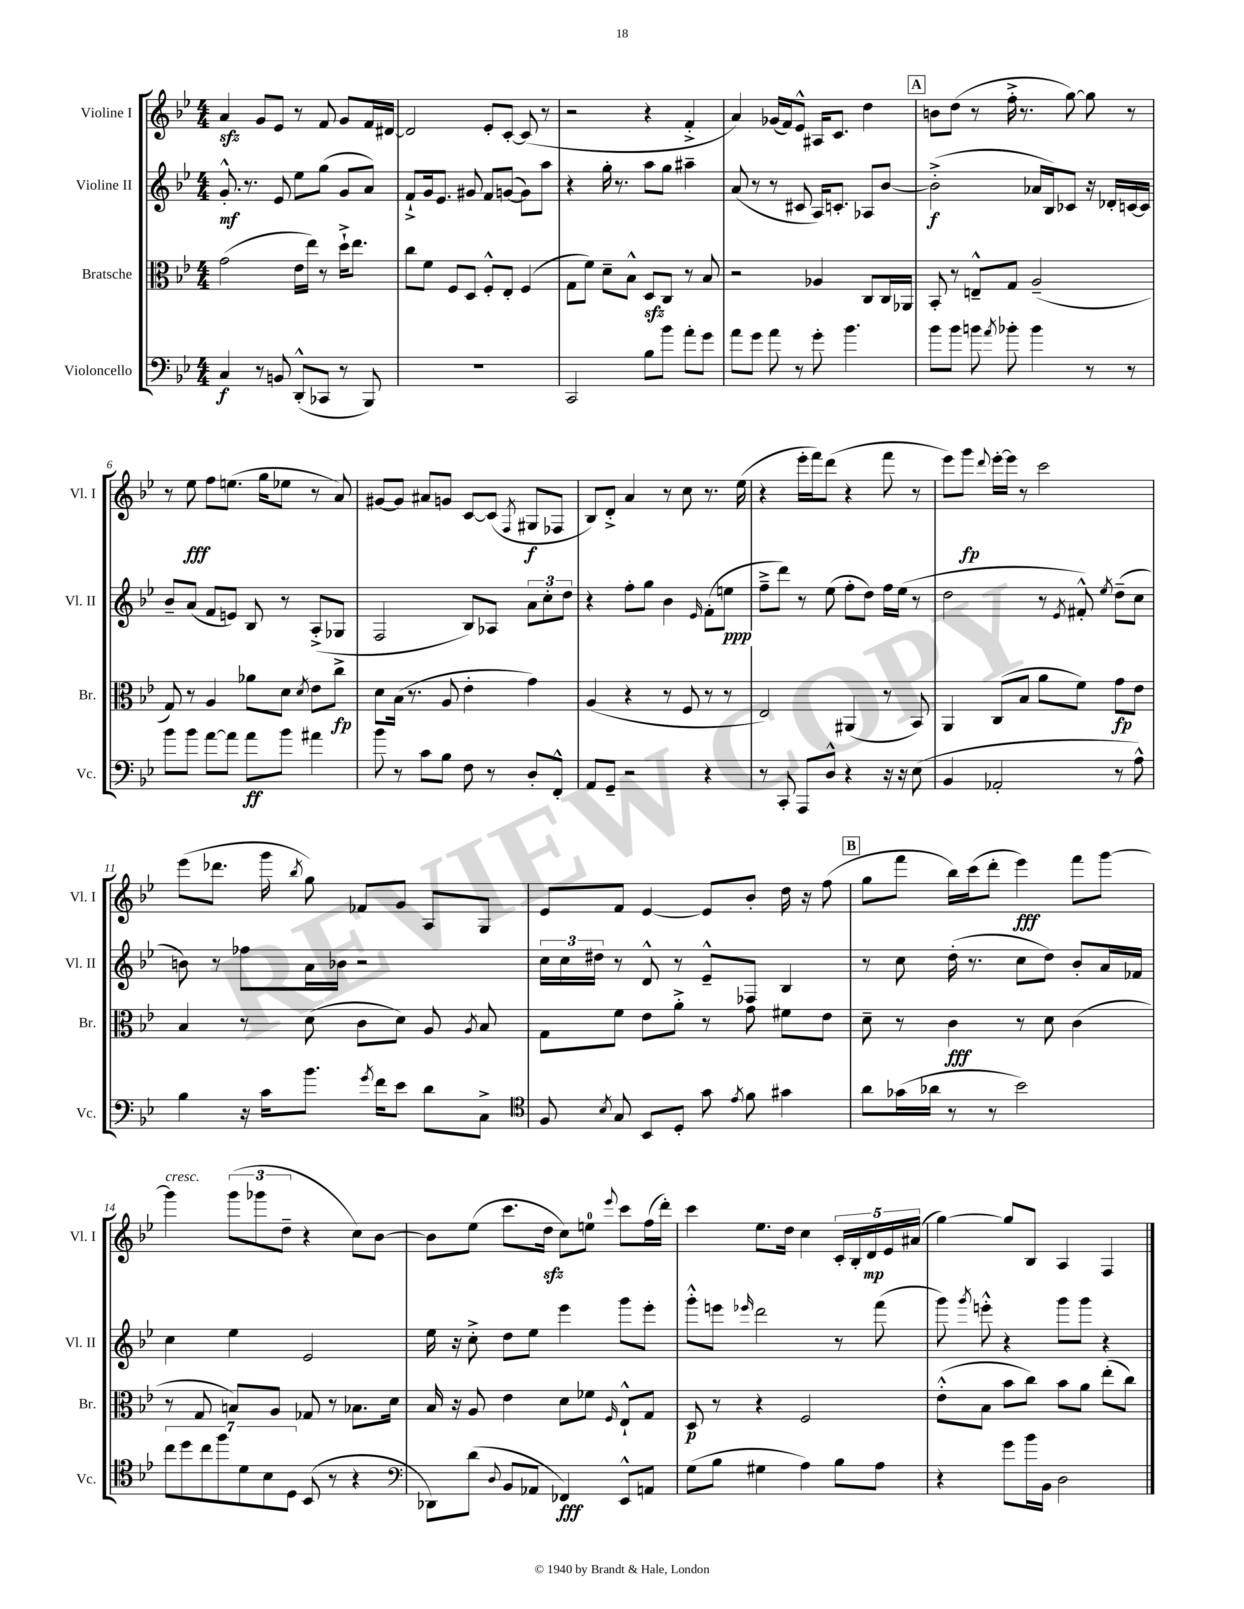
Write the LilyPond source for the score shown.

<<
\new StaffGroup <<
\new Staff = "s0" \with { instrumentName = "Violine I" shortInstrumentName = "Vl. I" } {
    \clef treble \key bes \major \numericTimeSignature \time 4/4
    \autoBeamOff a'4\sfz g'8[ ees'8] r8 f'8 g'8[ f'16 dis'16]~ |
    dis'2 ees'8[-. c'8]~-. c'8( r8 |
    r2 r4 f'4-.-> |
    a'4) ges'16[( f'16) ees'8]-^ ais16[ c'8.] d''4 |
    \mark \markup { \box "A" } b'8[ d''8]( r8 f''16-.-> r8. g''8~) g''8 r8 |
    r8 ees''8\fff f''8[ e''8.]( g''16[ ees''8] r8 a'8) |
    gis'8[~ gis'8] ais'8[ g'8] c'8[~ c'8]( \acciaccatura { f8 } gis8[\f fes8] |
    bes8[) d'8]-.-> a'4 r8 c''8 r8. ees''16( |
    r4 ees'''16[-. f'''16) d'''8]( r4 f'''8 r8 |
    ees'''8[) g'''8]\fp \appoggiatura { d'''8 } ees'''16[~-. ees'''16] r8 c'''2 |
    ees'''8[( des'''8.] g'''16 \acciaccatura { bes''8 } g''8) fes'8[ g'8] a8[ g8] |
    ees'8[ f'8] ees'4~ ees'8[ bes'8]-. d''16 r16 f''8( |
    \mark \markup { \box "B" } g''8[ f'''8] bes''16[) c'''16( d'''8]-. ees'''4\fff) f'''8[ g'''8]~ |
    g'''4^\markup { \italic "cresc." } \tuplet 3/2 { g'''8[( ges'''8 d''8]-- } r4 c''8[) bes'8]~ |
    bes'8[ ees''8]( c'''8.[ d''16]\sfz c''8[) e''8]-0 \appoggiatura { ees'''8 } c'''8[ f''16( d'''16]-.) |
    c'''4 ees''8.[ d''16] c''4 \tuplet 5/4 { c'16[-. bes16-. d'16\mp ees'16 ais'16]( } |
    g''4~) g''8[ bes8] a4 f4 \bar "|." |
}
\new Staff = "s1" \with { instrumentName = "Violine II" shortInstrumentName = "Vl. II" } {
    \clef treble \key bes \major \numericTimeSignature \time 4/4
    \autoBeamOff g'8.-.-^\mf r8. ees'8 ees''8[ g''8]( g'8[ a'8]) |
    f'8[-!-> g'16 ees'8.] gis'8 f'8[ g'8]~( g'8[) a''8] |
    r4 g''16-. r8. a''8[ g''8] ais''4-- |
    a'8( r8 r8 cis'8 a16[) c'8.]-. aes8[ bes'8]~ |
    \mark \markup { \box "A" } bes'2-.->\f( aes'16[ bes16) ces'8] r16 des'16[-. c'16~ c'16] |
    bes'8[-- a'8]( f'8[ e'8]) bes8 r8 a8[-.->( ges8] |
    f2 bes8[) aes8] \tuplet 3/2 { a'8[ c''8-. d''8] } |
    r4 f''8[-. g''8] bes'4 \grace { ees'16 } f'8[-.( e''8]\ppp |
    f''8[---> d'''8]) r8 ees''8( f''8[-. d''8]) f''16[ ees''16]( r8 |
    d''2 r8 \acciaccatura { ees'8 } fis'8-.-^) \acciaccatura { ees''8 } d''8[--( c''8] |
    b'8) r8 fes''8[ a'16 bes'16] r2 |
    \tuplet 3/2 { c''16[ c''16 dis''16] } r8 d'8-^ r8 ees'8[---^ fes8] bes4 |
    \mark \markup { \box "B" } r8 c''8 d''16-.( r8. c''8[ d''8]) bes'8[-. a'16 fes'16] |
    c''4 ees''4 ees'2 |
    ees''16 r16 c''8-.-> d''8[ ees''8] ees'''4 g'''8[ ees'''8]-. |
    g'''8[-.-^ e'''8] \grace { ees'''16 } d'''2 r8 f'''8( |
    g'''8) \acciaccatura { g'''8 } e'''8-.-^ r4 g'''8[ g'''8] r4 \bar "|." |
}
\new Staff = "s2" \with { instrumentName = "Bratsche" shortInstrumentName = "Br." } {
    \clef alto \key bes \major \numericTimeSignature \time 4/4
    \autoBeamOff g'2( ees'16[ ees''16]) r8 d''16[-!-> ees''8.] |
    c''8[ f'8] f8[ d8] f8[-.-^ ees8]-. f4( |
    g8[ f'8]) d'8[-- bes8]-^ d8[\sfz c8] r8 bes8 |
    r2 aes4 c8[ c16 aes,16] |
    \mark \markup { \box "A" } bes,8-. r8 e8[---^ g8] a2--( |
    g8) r8 a4 aes'8[ d'8] \acciaccatura { d'8 } ees'8[ c''8]->\fp |
    d'8[ bes16]( r8. a8 ees'4-. g'4) |
    a4( r4 r8 f8 r8 r8 |
    ees2) ais,4( r8 bes,8) |
    a,4 c8[( bes8] a'8[ f'8]) g'8[\fp ees'8] |
    bes4 r8 d'8( c'8[ d'8]) a8 \acciaccatura { a8 } bes8 |
    g8[ f'8] ees'8[ a'8]-.-> r8 g'8 fis'8[ ees'8] |
    \mark \markup { \box "B" } d'8-- r8 c'4\fff r8 d'8 c'4( |
    r8 g8 b8[) a8] ges8 r8 bes8.[ d'16] |
    bes16 r16 a8 ees'4 d'8[ fes'8] \grace { f16 } ees8[-!-^ g8] |
    d8\p r8 r4 f2 |
    ees'8[-.-^( bes8] bes'8[ c''8]) bes'8[ a'8] ees''8[-.( c''8]) \bar "|." |
}
\new Staff = "s3" \with { instrumentName = "Violoncello" shortInstrumentName = "Vc." } {
    \clef bass \key bes \major \numericTimeSignature \time 4/4
    \autoBeamOff c4\f r8 b,8 d,8[-.-^( ces,8] r8 bes,,8) |
    R1 |
    c,2 bes8[ bes'8] a'8[-. g'8] |
    a'8[ g'8] a'8 r8 g'8-. bes'4. |
    \mark \markup { \box "A" } bes'8[ bes'8] b'8 \acciaccatura { a'8 } bes'8-. bes'4 r8 r8 |
    bes'8[ bes'8] a'8[~ a'8] a'8[\ff bes'8] ais'4 |
    bes'8 r8 c'8[ bes8] f8 r8 d8[-. f,8]-.-^ |
    a,8[ g,8]-- r2 r4 |
    r8 c,8-. a,,8[ d8]-^ r4 r16 r16 ees8( |
    bes,4 aes,2-. r8 a8-^) |
    bes4 r16 c'16[ bes'8.] \acciaccatura { g'8 } f'16[ ees'8] d'8[ c8]-> |
    \clef tenor f8 \acciaccatura { bes8 } g8 bes,8[ d8]-. g'8 \acciaccatura { ees'8 } f'8 gis'4 |
    \mark \markup { \box "B" } a'8[ ges'16( aes'16] r8 r8 bes'2) |
    \tuplet 7/4 { c''8[ d''8 c''8 f''8 d'8 bes8 d8] } bes,8( r8 r4 |
    \clef bass des,8[) d'8]( \appoggiatura { d8 } bes,8[ aes,8] fes,4\fff) ees,8[-^ a,8] |
    g8[( bes8] gis4 a4) bes8[ a8] |
    r4 g'8[ bes'16 bes,16] d2 \bar "|." |
}
>>
>>
